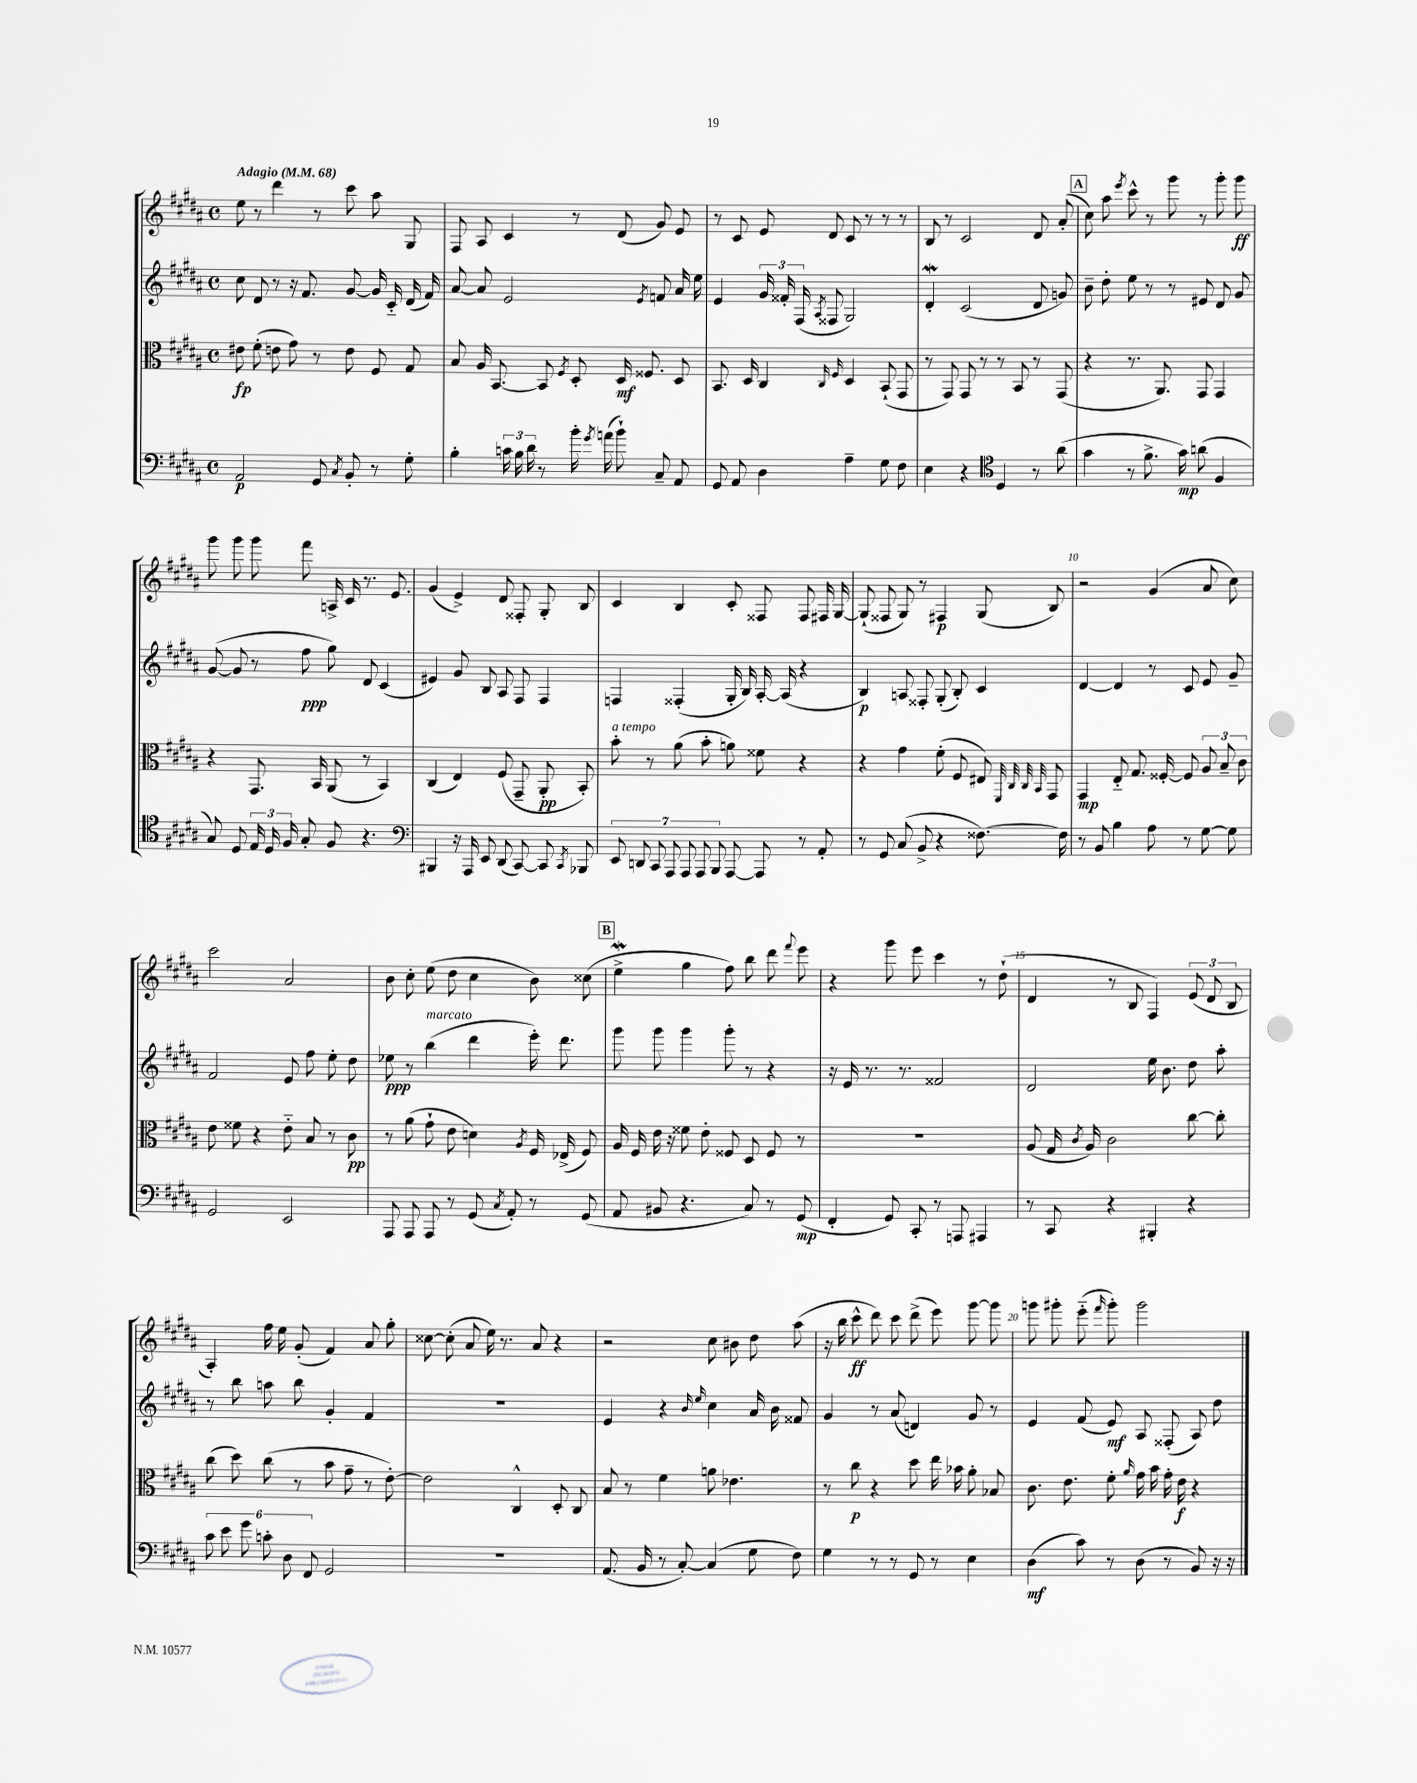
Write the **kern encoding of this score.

**kern	**dynam	**kern	**dynam	**kern	**dynam	**kern	**dynam
*part4	*part4	*part3	*part3	*part2	*part2	*part1	*part1
*staff4	*staff4	*staff3	*staff3	*staff2	*staff2	*staff1	*staff1
*clefF4	*	*clefC3	*	*clefG2	*	*clefG2	*
*k[f#c#g#d#a#]	*	*k[f#c#g#d#a#]	*	*k[f#c#g#d#a#]	*	*k[f#c#g#d#a#]	*
*M4/4	*	*M4/4	*	*M4/4	*	*M4/4	*
*met(c)	*	*met(c)	*	*met(c)	*	*met(c)	*
*MM68	*	*MM68	*	*MM68	*	*MM68	*
=1	=1	=1	=1	=1	=1	=1	=1
!	!	!	!	!	!	!LO:TX:a:B:t=Adagio	!
2AA#/	p	8e#X\	fp	8cc#\	.	8ee\	.
.	.	(8f#'\	.	8d#/	.	8r	.
.	.	8en\	.	8r	.	4ddd#\	.
.	.	8g#\)	.	16r	.	.	.
.	.	.	.	8.f#/	.	.	.
8GG#/	.	8r	.	.	.	8r	.
8qC#/	.	.	.	.	.	.	.
8BB'/	.	8e\	.	[8g#/	.	8ccc#\	.
8r	.	8F#/	.	16g#/]	.	8aa#\	.
.	.	.	.	16c#/	.	.	.
8G#'\	.	8G#/	.	(16d#/	.	8G#/	.
.	.	.	.	16f#/)	.	.	.
=2	=2	=2	=2	=2	=2	=2	=2
4B'\	.	8B/	.	[8a#/	.	8F#/	.
.	.	16A#/	.	8a#/]	.	8A#/	.
.	.	[8.BB/	.	.	.	.	.
24cn\	.	.	.	2e/	.	4c#/	.
24B\	.	.	.	.	.	.	.
24d#\	.	.	.	.	.	.	.
8r	.	8BB/]	.	.	.	.	.
.	.	8qF#/	.	.	.	.	.
16b'\	.	8D#'/	.	.	.	8r	.
8qg#/	.	.	.	.	.	.	.
(16an\	.	.	.	.	.	.	.
8b`\)	.	16D#/	mf	.	.	(8d#/	.
.	.	8.F##X/	.	.	.	.	.
.	.	.	.	8qe/	.	.	.
8C#~/	.	.	.	8fn/	.	8g#/)	.
8AA#/	.	8D#/	.	16a#/	.	8e/	.
.	.	.	.	16ee\	.	.	.
=3	=3	=3	=3	=3	=3	=3	=3
8GG#/	.	8.BB/	.	4e/	.	8r	.
8AA#/	.	.	.	.	.	8c#/	.
.	.	16D#/	.	.	.	.	.
4D#\	.	4C#/	.	24g#/	.	8e/	.
.	.	.	.	24f##X'/	.	.	.
.	.	.	.	(24F#/	.	.	.
.	.	.	.	8qA#/	.	.	.
.	.	.	.	8F##X/	.	8d#/	.
.	.	16qqC#/	.	.	.	.	.
.	.	16qqF#/	.	.	.	.	.
4A#~\	.	4D#/	.	2G#/)	.	8c#/	.
.	.	.	.	.	.	8r	.
8G#\	.	(8BB`/	.	.	.	8r	.
8F#\	.	8GG#/	.	.	.	8r	.
=4	=4	=4	=4	=4	=4	=4	=4
4E\	.	8r	.	4d#W'/	.	8B/	.
.	.	8GG#/)	.	.	.	8r	.
4r	.	8GG#/	.	(2c#/	.	2c#/	.
.	.	8r	.	.	.	.	.
*clefC4	*	*	*	*	*	*	*
4D#/	.	8r	.	.	.	.	.
.	.	8BB/	.	.	.	.	.
8r	.	8r	.	8d#/	.	8d#/	.
(8a#\	.	(8GG#/	.	8gn/)	.	(8a#'/	.
!!LO:REH:place=s1:t=A
=5	=5	=5	=5	=5	=5	=5	=5
4g#\	.	4r	.	8b~\	.	8cc#\)	.
.	.	.	.	8dd#'\	.	8aa#\	.
.	.	.	.	.	.	8qeee/	.
8r	.	8.r	.	8ee\	.	8ccc#^^\	.
8.f#^\	.	.	.	8r	.	8r	.
.	.	8.AA#/)	.	.	.	.	.
.	.	.	.	8r	.	8ggg#\	.
16g#\)	mp	.	.	.	.	.	.
(8an\	.	8GG#/	.	8e#X/	.	8r	.
4F#/	.	4GG#/	.	8d#/	.	8ggg#'\	.
.	.	.	.	8g#/	.	8ggg#\	ff
!!LO:LB:g=z
=6	=6	=6	=6	=6	=6	=6	=6
8G#/)	.	4r	.	([8g#/	.	8ggg#\	.
8D#/	.	.	.	8g#/]	.	8ggg#\	.
24E/	.	8.GG#/	.	8r	.	8ggg#\	.
24D#/	.	.	.	.	.	.	.
24F#/	.	.	.	.	.	.	.
8G#'/	.	.	.	8ff#\	ppp	8fff#\	.
.	.	16BB/	.	.	.	.	.
8F#/	.	(8AA#/	.	8gg#\)	.	16An^/	.
.	.	.	.	.	.	16c#/	.
4.r	.	8r	.	8d#/	.	8.r	.
.	.	4BB/)	.	(4c#/	.	.	.
.	.	.	.	.	.	8.e/	.
=7	=7	=7	=7	=7	=7	=7	=7
*clefF4	*	*	*	*	*	*	*
4BBB#X/	.	(4C#/	.	4e#X/)	.	(4g#/	.
16r	.	4E/)	.	8g#/	.	4e^/)	.
16AAA#/	.	.	.	.	.	.	.
8EE/	.	.	.	8B/	.	.	.
(8DD#/	.	(8F#/	.	8A#/	.	8d#/	.
[8CC#/)	.	8GG#~/	.	8F#/	.	8F##X'/	.
8CC#/]	.	8AA#'/	pp	4F#/	.	8G#'/	.
8qCC#/	.	.	.	.	.	.	.
8BBB-X/	.	8BB'/)	.	.	.	8B/	.
=8	=8	=8	=8	=8	=8	=8	=8
!	!	!LO:TX:a:i:t=a tempo	!	!	!	!	!
14EE/	.	8b'\	.	4Fn/	.	4c#/	.
14DDn/	.	.	.	.	.	.	.
.	.	8r	.	.	.	.	.
14CC#/	.	.	.	.	.	.	.
14AAA#/	.	.	.	.	.	.	.
.	.	(8a#\	.	(4F##X'/	.	4B/	.
14AAA#/	.	.	.	.	.	.	.
14AAA#/	.	.	.	.	.	.	.
.	.	8b'\	.	.	.	.	.
14BBB/	.	.	.	.	.	.	.
[8AAA#/	.	8an\)	.	16G#'/	.	8c#'/	.
.	.	.	.	16B/)	.	.	.
8AAA#/]	.	8f##X\	.	[16A#'/	.	8F##X/	.
.	.	.	.	(16A#/]	.	.	.
8r	.	4r	.	4r	.	8F##/	.
8AA#'/	.	.	.	.	.	16F#X/	.
.	.	.	.	.	.	[16G#/	.
=9	=9	=9	=9	=9	=9	=9	=9
8r	.	4r	.	4B/)	p	(8G#`/]	.
8GG#/	.	.	.	.	.	8F##X/	.
(8C#/	.	4g#\	.	8An/	.	8G#/)	.
8BB^/	.	.	.	8F##X'/	.	8r	.
4r	.	(8f#'\	.	(8G#'/	.	4F#X/	p
.	.	8F#/	.	8B'/)	.	.	.
[8.F##X\)	.	8E#X/)	.	4c#/	.	(8G#/	.
.	.	32qqFF#/	.	.	.	.	.
.	.	32qqC#/	.	.	.	.	.
.	.	32qqC#/	.	.	.	.	.
.	.	32qqBB/	.	.	.	.	.
.	.	8GG#/	.	.	.	8B/)	.
16F##\]	.	.	.	.	.	.	.
=10	=10	=10	=10	=10	=10	=10	=10
8r	.	4GG#/	mp	[4d#/	.	2r	.
8BB/	.	.	.	.	.	.	.
4B\	.	8E/	.	4d#/]	.	.	.
.	.	8.G#/	.	.	.	.	.
8A#\	.	.	.	8r	.	(4g#/	.
.	.	[16F##X'/	.	.	.	.	.
8r	.	8F##/]	.	8c#/	.	.	.
[8G#\	.	12A#/	.	8e/	.	8a#/	.
.	.	12B~/	.	.	.	.	.
8G#\]	.	.	.	8g#~/	.	8cc#\)	.
.	.	12c#\	.	.	.	.	.
!!LO:LB:g=z
=11	=11	=11	=11	=11	=11	=11	=11
2GG#/	.	8e\	.	2f#/	.	2ccc#\	.
.	.	8f##X\	.	.	.	.	.
.	.	4r	.	.	.	.	.
2EE/	.	8e\	.	8e/	.	2a#/	.
.	.	8B/	.	8ff#\	.	.	.
.	.	8r	.	8ee'\	.	.	.
.	.	8c#\	pp	8dd#\	.	.	.
=12	=12	=12	=12	=12	=12	=12	=12
8AAA#/	.	8r	.	8ee-X\	ppp	8b\	.
8AAA#/	.	(8a#\	.	8r	.	8cc#'\	.
!	!	!	!	!LO:TX:a:i:t=marcato	!	!	!
8AAA#/	.	8g#`\	.	(4bb\	.	(8ee\	.
8r	.	8e\	.	.	.	8dd#\	.
(8GG#/	.	4dn\)	.	4ddd#\	.	4cc#\	.
8qC#/	.	.	.	.	.	.	.
8AA#'/)	.	.	.	.	.	.	.
.	.	8qA#/	.	.	.	.	.
8r	.	16F#/	.	16eee'\)	.	8b\)	.
.	.	(16E-X^/	.	8.ddd#\	.	.	.
(8GG#/	.	8F#/)	.	.	.	(8cc##X\	.
!!LO:REH:place=s1:t=B
=13	=13	=13	=13	=13	=13	=13	=13
8AA#/	.	16A#/	.	8ggg#\	.	4eew^\	.
.	.	16F#/	.	.	.	.	.
8BB#X/	.	16e\	.	8ggg#\	.	.	.
.	.	16r	.	.	.	.	.
4.r	.	8f##X\	.	4ggg#\	.	4gg#\	.
.	.	8e'\	.	.	.	.	.
.	.	8F##X/	.	8ggg#'\	.	8ff#\)	.
8C#/)	.	8D#/	.	8r	.	8bb\	.
8r	.	8F##/	.	4r	.	8ddd#\	.
.	.	.	.	.	.	8qqfff#/	.
(8GG#/	mp	8r	.	.	.	8eee\	.
=14	=14	=14	=14	=14	=14	=14	=14
4FF#'/	.	1r	.	16r	.	4r	.
.	.	.	.	16e/	.	.	.
.	.	.	.	8.r	.	.	.
8GG#/)	.	.	.	.	.	8ggg#\	.
.	.	.	.	8.r	.	.	.
8CC#'/	.	.	.	.	.	8eee\	.
8r	.	.	.	2f##X/	.	4ccc#\	.
8AAAn/	.	.	.	.	.	.	.
4AAA#X/	.	.	.	.	.	8r	.
.	.	.	.	.	.	(8dd#`\	.
=15	=15	=15	=15	=15	=15	=15	=15
8r	.	(8A#/	.	2d#/	.	4d#/	.
8CC#/	.	16G#/	.	.	.	.	.
.	.	8qc#/	.	.	.	.	.
.	.	16A#/)	.	.	.	.	.
4r	.	2c#\	.	.	.	8r	.
.	.	.	.	.	.	8B/	.
4BBB#X'/	.	.	.	16ee\	.	4F#/)	.
.	.	.	.	8.b\	.	.	.
4r	.	[8cc#\	.	8dd#\	.	(12e/	.
.	.	.	.	.	.	12d#/	.
.	.	8cc#'\]	.	8aa#'\	.	.	.
.	.	.	.	.	.	12B/	.
!!LO:LB:g=z
=16	=16	=16	=16	=16	=16	=16	=16
12c#\	.	(8cc#\	.	8r	.	4A#'/)	.
12e\	.	.	.	.	.	.	.
.	.	8dd#\)	.	8bb\	.	.	.
12g#\	.	.	.	.	.	.	.
12cn'\	.	(8cc#\	.	8aan\	.	16ff#\	.
.	.	.	.	.	.	16ee\	.
12D#\	.	.	.	.	.	.	.
.	.	8r	.	8bb\	.	(8g#'/	.
12FF#/	.	.	.	.	.	.	.
2GG#/	.	8b\	.	4g#'/	.	4f#/)	.
.	.	8g#~\	.	.	.	.	.
.	.	8r	.	4f#/	.	8a#/	.
.	.	[8e'\)	.	.	.	8gg#'\	.
=17	=17	=17	=17	=17	=17	=17	=17
1r	.	2e\]	.	1r	.	[8cc##X\	.
.	.	.	.	.	.	(8cc##'\]	.
.	.	.	.	.	.	8a#/	.
.	.	.	.	.	.	16ee\)	.
.	.	.	.	.	.	8.r	.
.	.	4C#^^/	.	.	.	.	.
.	.	.	.	.	.	8a#/	.
.	.	8D#'/	.	.	.	4r	.
.	.	8C#/	.	.	.	.	.
=18	=18	=18	=18	=18	=18	=18	=18
(8.AA#/	.	8B/	.	4e/	.	2r	.
.	.	8r	.	.	.	.	.
16BB/	.	.	.	.	.	.	.
8r	.	4f#\	.	4r	.	.	.
[8C#'/)	.	.	.	.	.	.	.
.	.	.	.	16qqb/	.	.	.
.	.	.	.	16qqee/	.	.	.
(4C#/]	.	8an\	.	4cc#\	.	8cc#\	.
.	.	4.e-X\	.	.	.	8b#X\	.
8G#\	.	.	.	16a#/	.	8dd#\	.
.	.	.	.	16b\	.	.	.
8F#\)	.	.	.	8f##X/	.	(8aa#\	.
=19	=19	=19	=19	=19	=19	=19	=19
4G#\	.	8r	.	4g#/	.	16r	.
.	.	.	.	.	.	16bb\	.
.	.	8cc#\	p	.	.	8ccc#^^\	ff
8r	.	4r	.	8r	.	8ddd#\)	.
8r	.	.	.	(8a#/	.	8ccc#\	.
8GG#/	.	8dd#\	.	4dn/)	.	(8ddd#^\	.
8r	.	16ee\	.	.	.	8eee\)	.
.	.	16b-X\	.	.	.	.	.
4E\	.	8a#'\	.	8g#/	.	[8ggg#\	.
.	.	8B-X/	.	8r	.	8ggg#\]	.
=20	=20	=20	=20	=20	=20	=20	=20
(4D#\	mf	8.c#\	.	4e/	.	8gggn\	.
.	.	.	.	.	.	8ggg#X'\	.
.	.	8.e\	.	.	.	.	.
8c#\)	.	.	.	(8f#/	.	(8eee\	.
.	.	.	.	.	.	16qqfff#/	.
8r	.	8f#'\	.	8e/)	mf	8ggg#'\)	.
.	.	16qqa#/	.	.	.	.	.
(8D#\	.	16g#\	.	8A#/	.	2ggg#\	.
.	.	16b\	.	.	.	.	.
8r	.	16g#'\	.	(8F##X'/	.	.	.
.	.	16e\	f	.	.	.	.
8BB/)	.	4r	.	8A#/)	.	.	.
16r	.	.	.	8dd#\	.	.	.
16r	.	.	.	.	.	.	.
==	==	==	==	==	==	==	==
*-	*-	*-	*-	*-	*-	*-	*-
